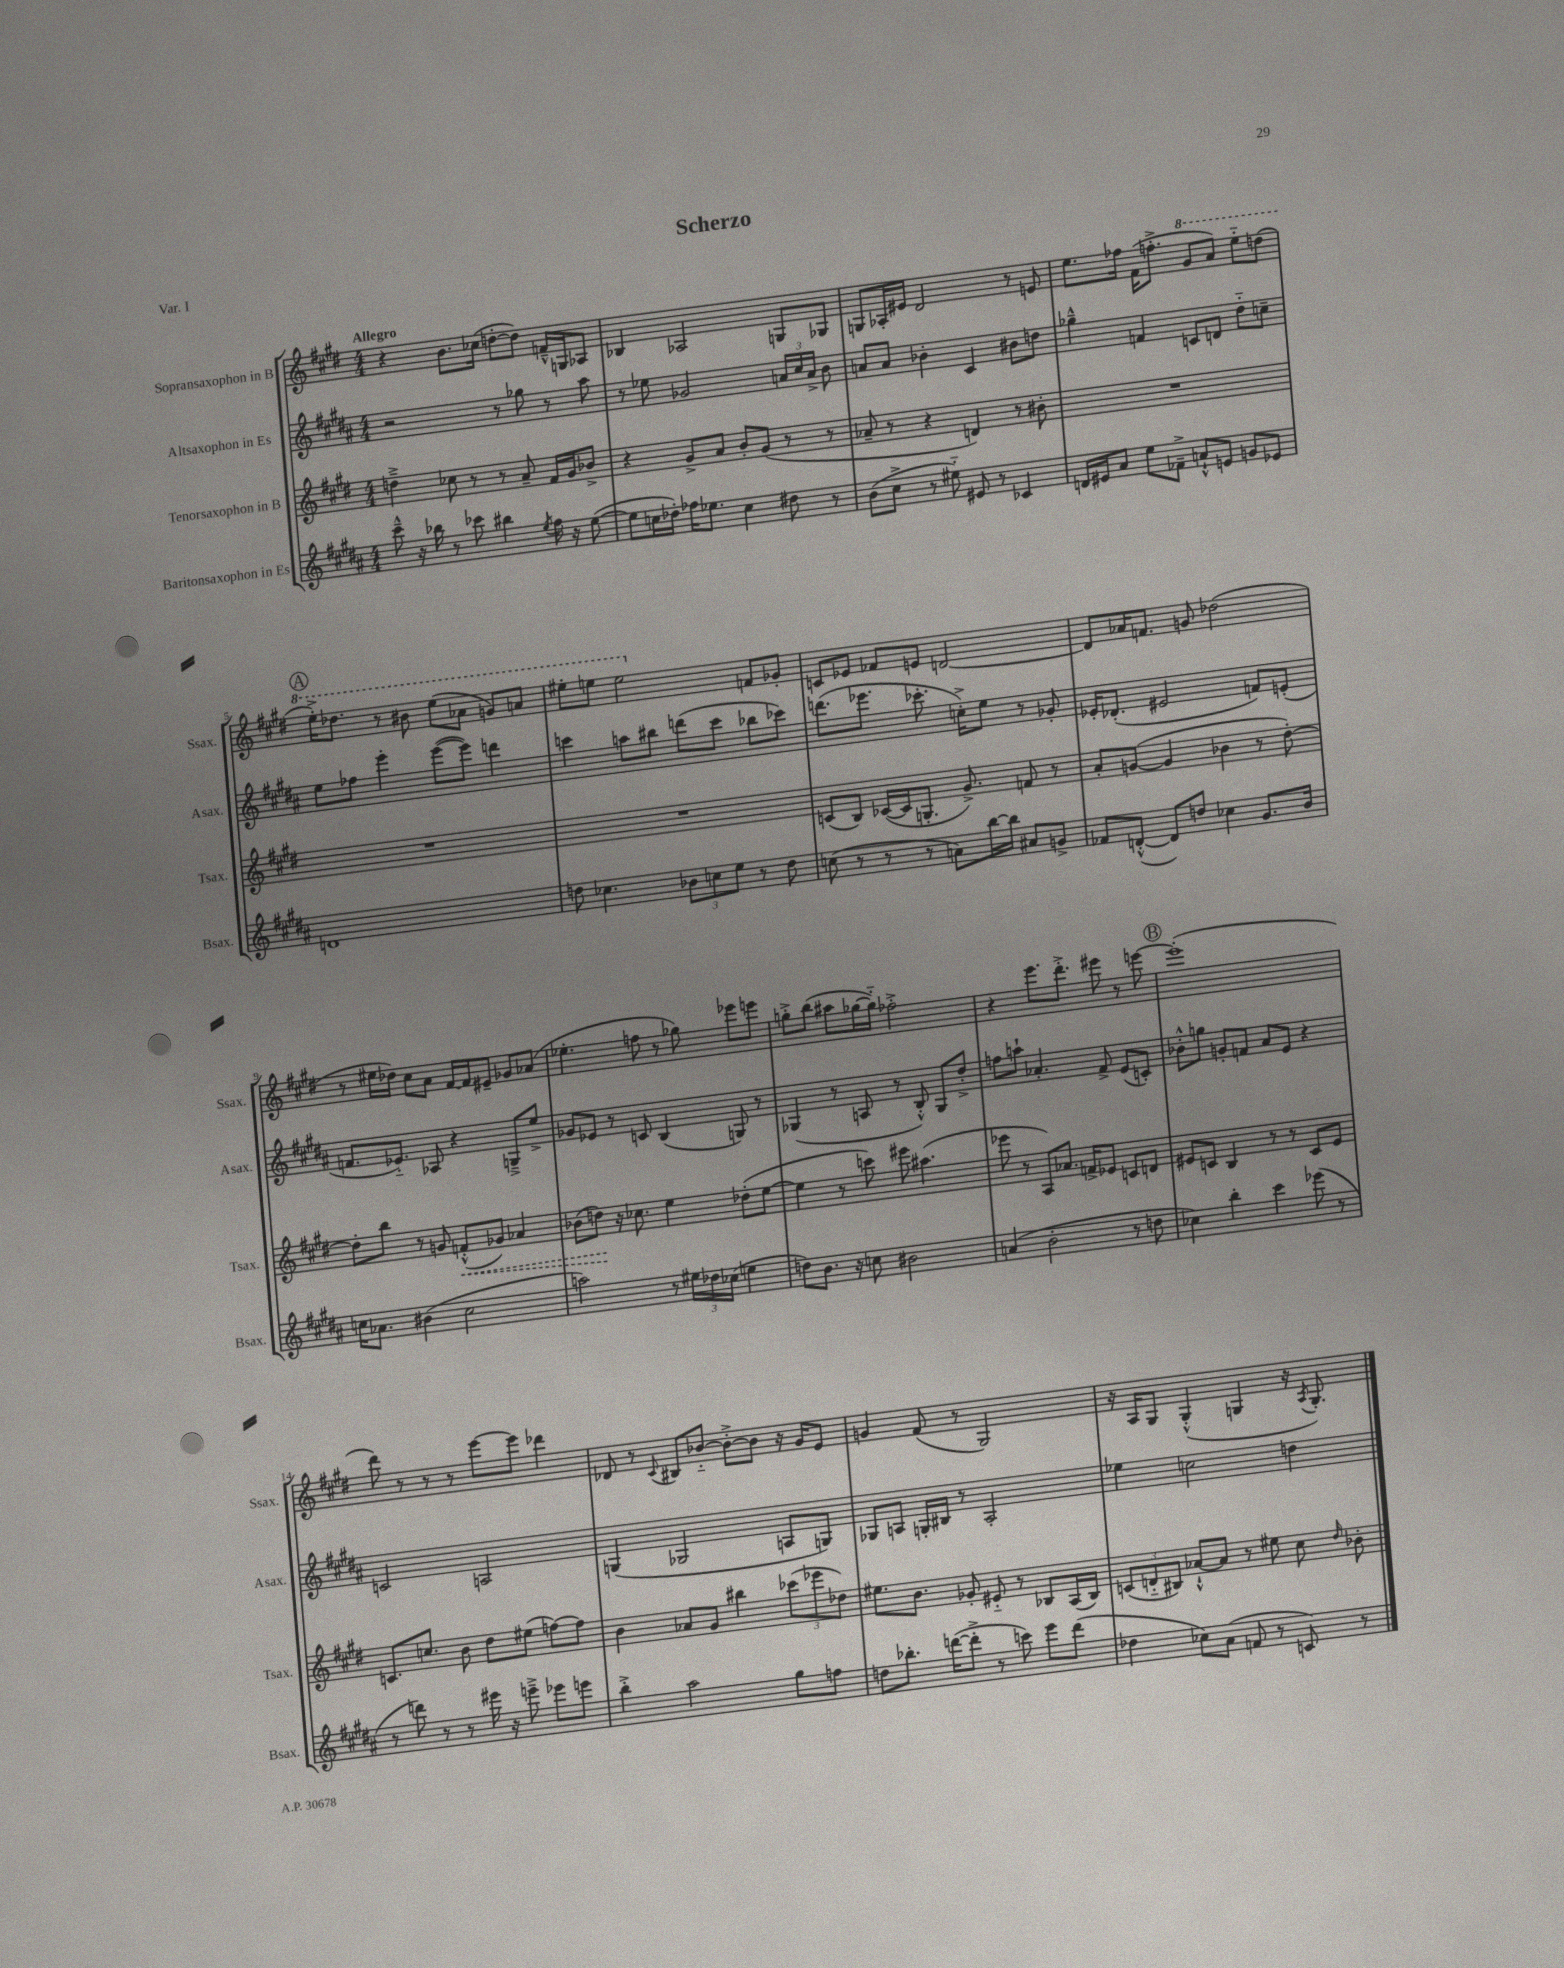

**kern	**kern	**kern	**kern
*staff4	*staff3	*staff2	*staff1
*clefG2	*clefG2	*clefG2	*clefG2
*k[f#c#g#d#a#]	*k[f#c#g#d#]	*k[f#c#g#d#a#]	*k[f#c#g#d#]
*M4/4	*M4/4	*M4/4	*M4/4
8ccc#~^^\	4dd~^\	2r	4r
16r	.	.	.
16bb-\	.	.	.
8r	8cc-\	.	8.b\L
8ccc-\	8r	.	.
.	.	.	(16cc-\Jk
4bb#\	8r	8r	[8dd'\L
.	8a~/	8gg-\	8dd\]J)
8qee/	.	.	.
16ff#\	16f#/LL	8r	16f~^^/LL
16r	16g#/J	.	16G/J
([8ee\	8b-^/J	8aa#\	8A-/J
=	=	=	=
8ee\]L	4r	8r	4B-/
16cc\L	.	8ee-\	.
16dd-'\JJ)	.	.	.
16ff-\LK	8g#^/L	2g-/	2A-/
8.ee-\J	.	.	.
.	8a/J	.	.
4cc\	8b'/L	.	.
.	(8g#/J	.	.
8dd#\	8r	24a/LL	8G/L
.	.	24cc#/	.
.	.	24a^/JJ	.
8r	8r	8b\	8G-/J
=	=	=	=
(8b\L	8a-~/	8a/L	8G/L
8cc#^\J	8r	8a/J	16A-'/L
.	.	.	16e#/JJ
8r	4r	4b-'\	2d#/
8ee#'~\)	.	.	.
8e#/	4d/)	4c#/	.
8r	.	.	.
4c-/	8r	8b#\L	8r
.	8b#'\	8dd\J	8e/
=	=	=	=
16d/LL	1r	4gg-~^^\	8.ee\L
16e#/J	.	.	.
8a#/J	.	.	.
.	.	.	16ff-\Jk
8ee\L	.	4f/	(16f#\LK
.	.	.	8.ff'^\J
8f-~^\J	.	.	.
8a`^^/L	.	8c/L	8gg#/L
8e/J	.	8d/J	8aa/J)
8g/L	.	8dd#'~\L	8eee'~\L
8e-/J	.	8cc~\J	(8ddd\J
=	=	=	=
1d	1r	8ee\L	16eee'^\LK)
.	.	.	8.ddd-\J
.	.	8ff-\J	.
.	.	4eee'\	8r
.	.	.	8bb#\
.	.	([8eee\L	(8eee\L
.	.	8eee\]J)	8aa-\J
.	.	4ddd\	8gg/L)
.	.	.	8aa/J
=	=	=	=
8dd\	1r	4ccc\	8eee#'\L
4.cc-\	.	.	8eee\J
.	.	8aa\L	2eee\
.	.	8bb#\J	.
12b-\L	.	(8ddd\L	.
12cc\	.	.	.
.	.	8ccc\J	.
12ee\J	.	.	.
8r	.	8bb-\L	8f/L
8dd\	.	8ccc-\J)	8g-'/J
=	=	=	=
(8cc\	(8c/L	(8.ddd\L	8c/L
8r	8B/J)	.	8e-/J
.	.	8.eee-\J	.
8r	([16c-/LL	.	8f-/L
.	16c-/]J	.	.
8r	8.G'/J	8.ccc-'\	8e/J
8a\L)	.	.	[2d/
.	8.g#^/)	16cc'^\LK)	.
[16bb\L	.	8ee\J	.
16bb\]JJ	.	.	.
8a#/L	8f/	8r	.
8g^/J	8r	8g-'/	.
=	=	=	=
8f-/L	8a'/L	16e-'/LK	8d/]L
.	.	(8.d-'/J	.
([8d'^^/J	([8g/J	.	16a-/K
.	.	.	8.f/J
8d/]L)	4g/]	2e#/	.
8dd/J	.	.	8g/
4cc-\	4b-\	.	(2dd-\
8.g#/L	8r	8f/L)	.
.	[8dd#'\)	(8e'/J	.
16b/Jk	.	.	.
=	=	=	=
16cc\LK	8dd#'\]L	8.f/L	8r
8.a-\J	.	.	.
.	8bb\J	.	16ee#\LL
.	.	8.e-'~/J)	16dd-\JJ)
(4b#\	8r	.	8cc#\L
.	8g/	8A-/	8a\J
2cc\	(8f'^^/L	4r	[16f#/LL
.	.	.	16f#/]J
.	8g-/J)	.	8e#~/J
.	4a-/	8G~^/L	8g-/L
.	.	8ee^/J	(8a-/J
=	=	=	=
2aa\)	(8b-\L	8g-/L	4.ee-'\
.	8dd\J)	8e-/J	.
.	16r	8r	.
.	8.cc-\	.	.
.	.	8c/	8ff\
8r	4ee\	(4B/	8r
24ee#\LL	.	.	8gg-\)
24dd-\	.	.	.
(24cc-\JJ	.	.	.
4ee\	(8dd-'\L	8G/)	8eee-\L
.	[8ee\J	8r	8eee\J
=	=	=	=
8dd\L)	4ee\]	(4G-/	8gg'^\L
8.b\J	.	.	(8bb\J
.	8r	8r	8aa#\L
16r	.	.	.
8cc\	8ccc\)	8A/	[16gg-\L
.	.	.	16gg-'~\]JJ)
2b#\	8eee#\	8r	2ff-'^\
.	(4.aa#\	8B'^^/)	.
.	.	8G-/L	.
.	.	8dd#'^/J	.
=	=	=	=
(4a/	8eee-\	8ff\L	4r
.	8r	8aa`\J	.
2b'\	8A/L)	4.a-'/	8.eee\L
.	8.a-/J	.	.
.	.	.	8.ddd#'^\J
.	16f^/LK	.	.
.	8e-/J	8f#^/	8eee#\
8r	8c/L	(8e/L	8r
8dd\	8d/J	8c'/J)	[8eee\
=	=	=	=
4cc-\)	8e#/L	8b-'^^\L	(1eee']
.	8c/J	8gg\J	.
4bb'\	4B/	8g'/L	.
.	.	8f/J	.
4ccc#\	8r	8a#/L	.
.	8r	8e/J	.
(8eee-\	8c/L	4r	.
8r	8e#/J	.	.
=	=	=	=
8r	8.c/L	2c/	8ddd#\)
8ddd\)	.	.	8r
.	8.cc/J	.	.
8r	.	.	8r
8r	8b\	.	8r
16eee#\	8dd#\L	2A/	[8eee\L
16r	.	.	.
8eee~^\	(8ee#\J	.	8eee\]J
8eee-\L	[8ff\L)	.	4ddd-\
8eee\J	8ff\]J	.	.
=	=	=	=
4bb'^\	4b\	(4G/	8d-/
.	.	.	8r
.	.	.	8qqc#/
2aa#\	8a-/L	2G-/	8B#/L
.	8g#/J	.	[8b-'~/J
.	4bb#\	.	8b-'^\_L
.	.	.	8b-\]J
8gg#\L	(12ccc-\L	8A/L	16r
.	.	.	16g#/LK
.	12eee-\	.	.
8ff\J	.	8G/J)	8e/J
.	12dd-\J)	.	.
=	=	=	=
8dd\L	8.ee#\L	8G-/L	4g/
8.bb-'\J	.	8A/J	.
.	8.b\J	.	.
.	.	16G'/LL	(8f#/
([16ddd\LK	.	16B#/JJ	.
8ddd'^\]J	8g-'/	8r	8r
8r	8e#'~/	2A'/	2G#/)
8ccc\)	8r	.	.
8eee\L	8B-/L	.	.
(8ddd\J	(16A/L	.	.
.	16B-/JJ)	.	.
=	=	=	=
4dd-\	(12c/L	4ee-\	16r
.	.	.	16A/LK
.	12d'~/	.	.
.	.	.	8G#/J
.	12B#/J)	.	.
8cc-\L)	[8a-`^^/L	2cc\	(4G#'^^/
(8a#\J	8a-/]J	.	.
8f/	8r	.	4G/
8r	8ee#\	.	.
8c/)	8cc#\	4dd\	16r
.	.	.	8qA/
.	.	.	8.G'/)
.	16qqdd#/	.	.
8r	8b-'\	.	.
==	==	==	==
*-	*-	*-	*-
